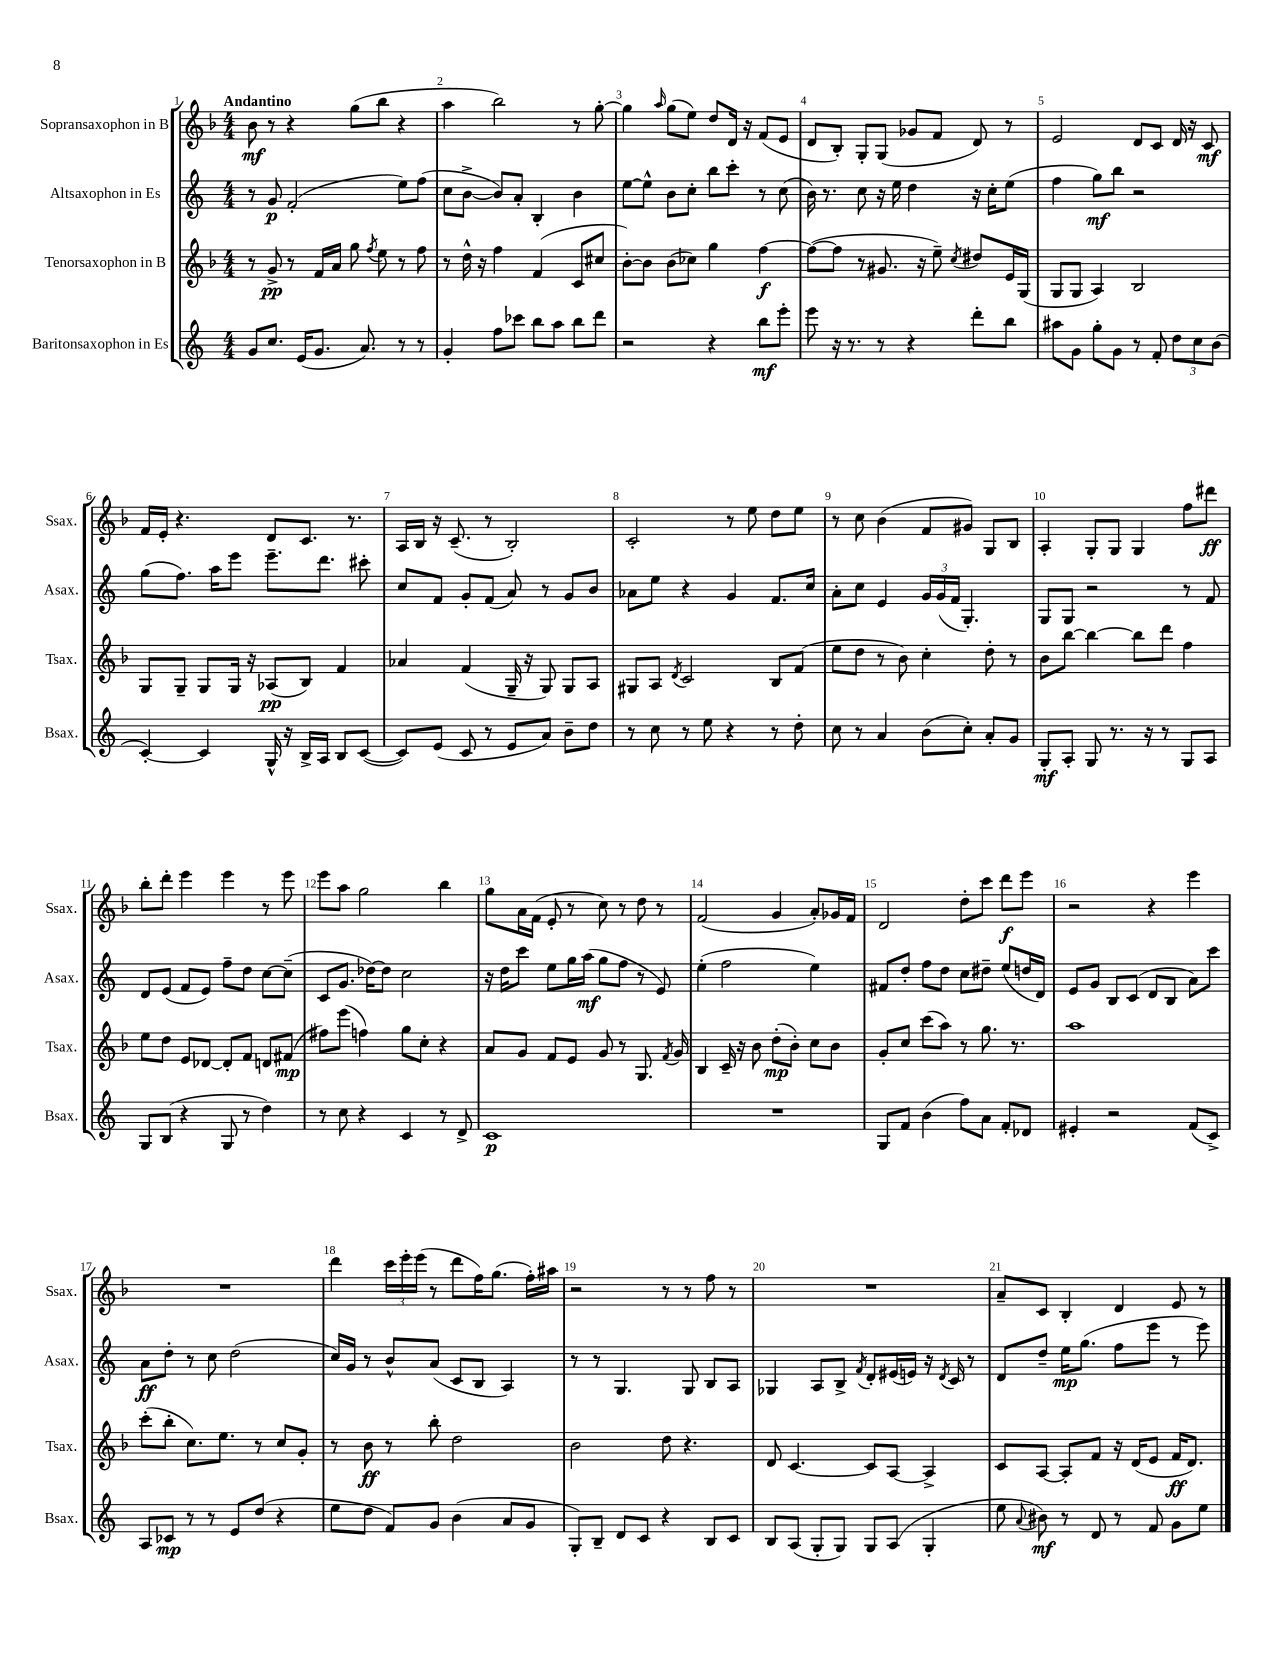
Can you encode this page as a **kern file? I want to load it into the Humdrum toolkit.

**kern	**dynam	**kern	**dynam	**kern	**dynam	**kern	**dynam
*part4	*part4	*part3	*part3	*part2	*part2	*part1	*part1
*staff4	*staff4	*staff3	*staff3	*staff2	*staff2	*staff1	*staff1
*I"Baritonsaxophon in Es	*	*I"Tenorsaxophon in B	*	*I"Altsaxophon in Es	*	*I"Sopransaxophon in B	*
*I'Bsax.	*	*I'Tsax.	*	*I'Asax.	*	*I'Ssax.	*
*clefG2	*	*clefG2	*	*clefG2	*	*clefG2	*
*k[]	*	*k[b-]	*	*k[]	*	*k[b-]	*
*M4/4	*	*M4/4	*	*M4/4	*	*M4/4	*
=1	=1	=1	=1	=1	=1	=1	=1
!	!	!	!	!	!	!LO:TX:a:B:t=Andantino	!
8g/L	.	8r	.	8r	.	8b-\	mf
8.cc/J	.	8g^/	pp	8g/	p	8r	.
.	.	8r	.	(2f'/	.	4r	.
(16e/KL	.	.	.	.	.	.	.
8.g/J	.	16f/LL	.	.	.	.	.
.	.	16a/JJ	.	.	.	.	.
.	.	8gg\	.	.	.	(8gg\L	.
8.a/)	.	.	.	.	.	.	.
.	.	8qff/	.	.	.	.	.
.	.	8ee\	.	.	.	8bb-\J	.
8r	.	8r	.	8ee\L)	.	4r	.
8r	.	8ff\	.	(8ff\J	.	.	.
=2	=2	=2	=2	=2	=2	=2	=2
4g'/	.	8r	.	8cc\L	.	4aa\	.
.	.	16dd^^\	.	[8b^\J	.	.	.
.	.	16r	.	.	.	.	.
8ff\L	.	4ff\	.	8b/L])	.	2bb-\)	.
8ccc-X\J	.	.	.	8a'/J	.	.	.
8bb\L	.	(4f/	.	4B'/	.	.	.
8aa\J	.	.	.	.	.	.	.
8bb\L	.	8c/L	.	4b\	.	8r	.
8ddd\J	.	8cc#X/J	.	.	.	[8gg'\	.
=3	=3	=3	=3	=3	=3	=3	=3
2r	.	[8b-'\L)	.	[8ee\L	.	4gg\]	.
.	.	8b-\J]	.	8ee^^\J]	.	.	.
.	.	.	.	.	.	16qqaa/	.
.	.	(8b-\L	.	8b\L	.	(8gg\L	.
.	.	8cc-X\J)	.	8cc'\J	.	8ee\J)	.
4r	.	4gg\	.	8bb\L	.	8dd/L	.
.	.	.	.	8ccc'\J	.	16d/Jk	.
.	.	.	.	.	.	16r	.
8bb\L	mf	[4ff\	f	8r	.	(8f/L	.
8eee'\J	.	.	.	(8cc\	.	8e/J	.
=4	=4	=4	=4	=4	=4	=4	=4
8eee\	.	(8ff\L_	.	16b\)	.	8d/L	.
.	.	.	.	8.r	.	.	.
16r	.	8ff\J]	.	.	.	8B-'/J)	.
8.r	.	.	.	.	.	.	.
.	.	8r	.	8cc\	.	8G'/L	.
8r	.	8.g#X/	.	16r	.	(8G/J	.
.	.	.	.	16ee\	.	.	.
4r	.	.	.	4dd\	.	8g-X/L	.
.	.	16r	.	.	.	.	.
.	.	8ee~\)	.	.	.	8f/J	.
.	.	8qcc/	.	.	.	.	.
8ddd'\L	.	8dd#X/L	.	16r	.	8d/)	.
.	.	.	.	16cc'\KL	.	.	.
8bb\J	.	16e/L	.	(8ee\J	.	8r	.
.	.	(16G/JJ	.	.	.	.	.
=5	=5	=5	=5	=5	=5	=5	=5
8aa#X\L	.	8G/L	.	4ff\	.	2e/	.
8g\J	.	8G/J	.	.	.	.	.
8gg'\L	.	4A/)	.	8gg\L)	mf	.	.
8g\J	.	.	.	8bb\J	.	.	.
8r	.	2B-/	.	2r	.	8d/L	.
8f'/	.	.	.	.	.	8c/J	.
12dd\L	.	.	.	.	.	16d/	.
.	.	.	.	.	.	16r	.
12cc\	.	.	.	.	.	.	.
.	.	.	.	.	.	8c/	mf
(12b\J	.	.	.	.	.	.	.
!!LO:LB:g=z
=6	=6	=6	=6	=6	=6	=6	=6
[4c'/)	.	8G/L	.	(8gg\L	.	16f/LL	.
.	.	.	.	.	.	16e'/JJ	.
.	.	8G~/J	.	8.ff\J)	.	4.r	.
4c/]	.	8G/L	.	.	.	.	.
.	.	.	.	16aa\KL	.	.	.
.	.	16G/Jk	.	8eee\J	.	.	.
.	.	16r	.	.	.	.	.
16G^^/	.	(8A-X/L	pp	8.eee~\L	.	8d/L	.
16r	.	.	.	.	.	.	.
16B^/LL	.	8B-/J)	.	.	.	8.c/J	.
16A/JJ	.	.	.	8.ddd\J	.	.	.
8B/L	.	4f/	.	.	.	.	.
.	.	.	.	.	.	8.r	.
([8c/J	.	.	.	8ccc#X'\	.	.	.
=7	=7	=7	=7	=7	=7	=7	=7
8c/L])	.	4a-X/	.	8cc/L	.	16A/LL	.
.	.	.	.	.	.	16B-/JJ	.
(8e/J	.	.	.	8f/J	.	16r	.
.	.	.	.	.	.	(8.c~/	.
8c/	.	(4f/	.	8g'/L	.	.	.
8r	.	.	.	(8f/J	.	8r	.
8e/L	.	16G~/	.	8a/)	.	2B-'/)	.
.	.	16r	.	.	.	.	.
8a/J)	.	8G/)	.	8r	.	.	.
8b~\L	.	8G/L	.	8g/L	.	.	.
8dd\J	.	8A/J	.	8b/J	.	.	.
=8	=8	=8	=8	=8	=8	=8	=8
8r	.	8G#X/L	.	8a-X\L	.	2c'/	.
8cc\	.	8A/J	.	8ee\J	.	.	.
.	.	8qd/	.	.	.	.	.
8r	.	2c/	.	4r	.	.	.
8ee\	.	.	.	.	.	.	.
4r	.	.	.	4g/	.	8r	.
.	.	.	.	.	.	8ee\	.
8r	.	8B-/L	.	8.f/L	.	8dd\L	.
8dd'\	.	(8f/J	.	.	.	8ee\J	.
.	.	.	.	16cc/Jk	.	.	.
=9	=9	=9	=9	=9	=9	=9	=9
8cc\	.	8ee\L	.	8a'\L	.	8r	.
8r	.	8dd\J	.	8cc\J	.	8cc\	.
4a/	.	8r	.	4e/	.	(4b-\	.
.	.	8b-\)	.	.	.	.	.
(8b\L	.	4cc'\	.	24g/LL	.	8f/L	.
.	.	.	.	(24g/	.	.	.
.	.	.	.	24f/JJ	.	.	.
8cc'\J)	.	.	.	4.G'/)	.	8g#X/J)	.
8a'/L	.	8dd'\	.	.	.	8G/L	.
8g/J	.	8r	.	.	.	8B-/J	.
=10	=10	=10	=10	=10	=10	=10	=10
8G'/L	mf	8b-\L	.	8G/L	.	4A'/	.
8A'/J	.	[8bb-\J	.	8G/J	.	.	.
8G/	.	4bb-\_	.	2r	.	8G'/L	.
8.r	.	.	.	.	.	8G/J	.
.	.	8bb-\L]	.	.	.	4G/	.
16r	.	.	.	.	.	.	.
8r	.	8ddd\J	.	.	.	.	.
8G/L	.	4ff\	.	8r	.	8ff\L	.
8A/J	.	.	.	8f/	.	8ddd#X\J	ff
!!LO:LB:g=z
=11	=11	=11	=11	=11	=11	=11	=11
8G/L	.	8ee\L	.	8d/L	.	8bb-'\L	.
(8B/J	.	8dd\J	.	(8e/J	.	8ddd'\J	.
4r	.	8e/L	.	8f/L	.	4eee\	.
.	.	[8d-X/J	.	8e/J)	.	.	.
8G/	.	8d-'/L]	.	8ff~\L	.	4eee\	.
8r	.	8f/J	.	8dd\J	.	.	.
4dd\)	.	8dn/L	.	[8cc\L	.	8r	.
.	.	(8f#X/J	mp	(8cc~\J]	.	8eee\	.
=12	=12	=12	=12	=12	=12	=12	=12
8r	.	8ff#X\L)	.	8c/L	.	8eee\L	.
8cc\	.	(8eee\J	.	8.g/J	.	8aa\J	.
4r	.	4ffn\)	.	.	.	2gg\	.
.	.	.	.	[16dd-X\KL)	.	.	.
.	.	.	.	8dd-\J]	.	.	.
4c/	.	8gg\L	.	2cc\	.	.	.
.	.	8cc'\J	.	.	.	.	.
8r	.	4r	.	.	.	4bb-\	.
8d^/	.	.	.	.	.	.	.
=13	=13	=13	=13	=13	=13	=13	=13
1c	p	8a/L	.	16r	.	8gg\L	.
.	.	.	.	16dd\KL	.	.	.
.	.	8g/J	.	8ccc\J	.	16a\L	.
.	.	.	.	.	.	(16f\JJ	.
.	.	8f/L	.	8ee\L	.	8e'/	.
.	.	8e/J	.	16gg\L	.	8r	.
.	.	.	.	(16aa\JJ	mf	.	.
.	.	8g/	.	8gg\L	.	8cc\)	.
.	.	8r	.	8ff\J	.	8r	.
.	.	8.G/	.	8r	.	8dd\	.
.	.	.	.	8e/)	.	8r	.
.	.	8qf/	.	.	.	.	.
.	.	16g/	.	.	.	.	.
=14	=14	=14	=14	=14	=14	=14	=14
1r	.	4B-/	.	(4ee'\	.	(2f/	.
.	.	16c~/	.	2ff\	.	.	.
.	.	16r	.	.	.	.	.
.	.	8b-\	.	.	.	.	.
.	.	(8dd'\L	mp	.	.	4g/	.
.	.	8b-'\J)	.	.	.	.	.
.	.	8cc\L	.	4ee\)	.	8a'/L)	.
.	.	8b-\J	.	.	.	16g-X/L	.
.	.	.	.	.	.	16f/JJ	.
=15	=15	=15	=15	=15	=15	=15	=15
8G/L	.	8g'/L	.	8f#X/L	.	2d/	.
8f/J	.	8cc/J	.	8dd'/J	.	.	.
(4b\	.	(8ccc\L	.	8ff\L	.	.	.
.	.	8aa\J)	.	8dd\J	.	.	.
8ff\L)	.	8r	.	8cc\L	.	8dd'\L	.
8a\J	.	8.gg\	.	8dd#X~\J	.	8ccc\J	.
8f'/L	.	.	.	(8ee/L	.	8ddd\L	f
.	.	8.r	.	.	.	.	.
8d-X/J	.	.	.	16ddn/L	.	8eee\J	.
.	.	.	.	16d/JJ)	.	.	.
=16	=16	=16	=16	=16	=16	=16	=16
4e#X'/	.	1aa	.	8e/L	.	2r	.
.	.	.	.	8g/J	.	.	.
2r	.	.	.	8B/L	.	.	.
.	.	.	.	(8c/J	.	.	.
.	.	.	.	8d/L	.	4r	.
.	.	.	.	8B/J	.	.	.
(8f/L	.	.	.	8a\L)	.	4eee\	.
8c^/J)	.	.	.	8ccc\J	.	.	.
!!LO:LB:g=z
=17	=17	=17	=17	=17	=17	=17	=17
8A/L	.	(8ccc'\L	.	8a\L	ff	1r	.
8c-X/J	mp	8bb-'\J	.	8dd'\J	.	.	.
8r	.	8.cc\L)	.	8r	.	.	.
8r	.	.	.	8cc\	.	.	.
.	.	8.ee\J	.	.	.	.	.
8e/L	.	.	.	(2dd\	.	.	.
(8dd/J	.	8r	.	.	.	.	.
4r	.	8cc/L	.	.	.	.	.
.	.	8g'/J	.	.	.	.	.
=18	=18	=18	=18	=18	=18	=18	=18
8ee\L	.	8r	.	16cc/LL)	.	4ddd\	.
.	.	.	.	16g/JJ	.	.	.
8dd\J	.	8b-\	ff	8r	.	.	.
8f/L)	.	8r	.	8b^^/L	.	24ccc\LL	.
.	.	.	.	.	.	24eee'\	.
.	.	.	.	.	.	(24eee\JJ	.
8g/J	.	8bb-'\	.	(8a/J	.	8r	.
(4b\	.	2dd\	.	8c/L	.	8ddd\L	.
.	.	.	.	8B/J	.	16ff\K)	.
.	.	.	.	.	.	(8.gg\J	.
8a/L	.	.	.	4A/)	.	.	.
8g/J	.	.	.	.	.	16ff'\LL)	.
.	.	.	.	.	.	16aa#X\JJ	.
=19	=19	=19	=19	=19	=19	=19	=19
8G'/L)	.	2b-\	.	8r	.	2r	.
8B~/J	.	.	.	8r	.	.	.
8d/L	.	.	.	4.G/	.	.	.
8c/J	.	.	.	.	.	.	.
4r	.	8dd\	.	.	.	8r	.
.	.	4.r	.	8G/	.	8r	.
8B/L	.	.	.	8B/L	.	8ff\	.
8c/J	.	.	.	8A/J	.	8r	.
=20	=20	=20	=20	=20	=20	=20	=20
8B/L	.	8d/	.	4G-X/	.	1r	.
(8A/J	.	[4.c/	.	.	.	.	.
8G'/L	.	.	.	8A/L	.	.	.
8G/J)	.	.	.	8B^/J	.	.	.
.	.	.	.	8qf/	.	.	.
8G/L	.	8c/L]	.	8d'/L	.	.	.
(8A/J	.	[8A/J	.	(16e#X/L	.	.	.
.	.	.	.	16en/JJ)	.	.	.
4G'/	.	4A^/]	.	16r	.	.	.
.	.	.	.	8qd/	.	.	.
.	.	.	.	16c/	.	.	.
.	.	.	.	8r	.	.	.
=21	=21	=21	=21	=21	=21	=21	=21
8ee\	.	8c/L	.	8d/L	.	8a~/L	.
8qqa/	.	.	.	.	.	.	.
8b#X\)	mf	[8A/J	.	8dd~/J	.	8c/J	.
8r	.	8A'/L]	.	16ee\KL	mp	4B-'/	.
.	.	.	.	(8.gg\J	.	.	.
8d/	.	8f/J	.	.	.	.	.
8r	.	16r	.	8ff\L	.	4d/	.
.	.	(16d/KL	.	.	.	.	.
8f/	.	8e/J	.	8eee\J	.	.	.
8g\L	.	16f/KL	ff	8r	.	8e/	.
.	.	8.d/J)	.	.	.	.	.
8ee\J	.	.	.	8eee\)	.	8r	.
==	==	==	==	==	==	==	==
*-	*-	*-	*-	*-	*-	*-	*-
